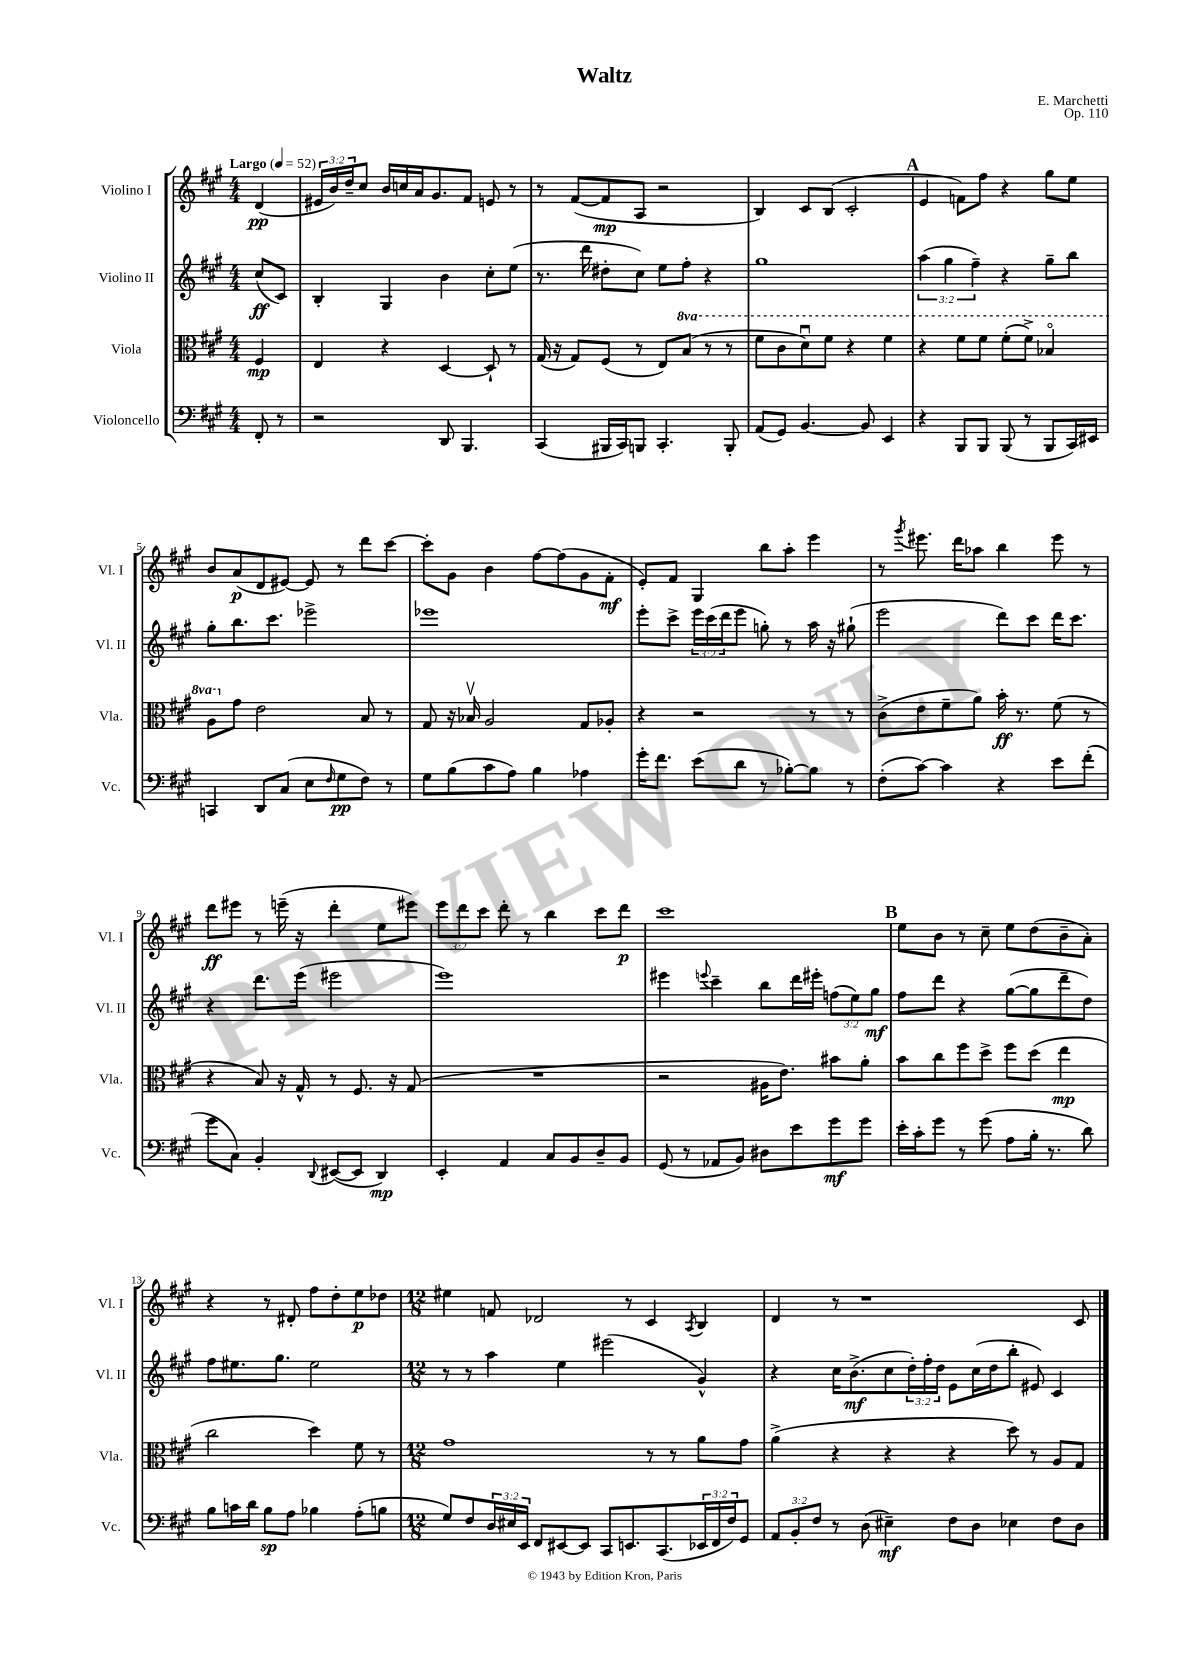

**kern	**kern	**kern	**kern
*staff4	*staff3	*staff2	*staff1
*clefF4	*clefC3	*clefG2	*clefG2
*k[f#c#g#]	*k[f#c#g#]	*k[f#c#g#]	*k[f#c#g#]
*M4/4	*M4/4	*M4/4	*M4/4
*MM52	*MM52	*MM52	*MM52
8FF#'/	4F#/	(8cc#/L	(4d/
8r	.	8c#/J)	.
=	=	=	=
2r	4E/	4B'/	24e#/LL
.	.	.	24b/)
.	.	.	24dd~/J
.	.	.	8cc#/J
.	4r	4G#/	16b/LL
.	.	.	16cc/
.	.	.	16a/J
.	.	.	8.g#/
8DD/	[4D/	4b\	.
4.BBB/	.	.	8f#/J
.	8D`/]	8cc#'\L	8e/
.	8r	(8ee\J	8r
=	=	=	=
(4CC#/	(16G#/	8.r	8r
.	16r	.	.
.	8G#/L)	.	([8f#/L
.	.	16ddd\	.
16BBB#/LL	(8F#/J	8dd#'\L	8f#/]
16CC#/J)	.	.	.
8BBB/J	8r	8cc#\J)	8A/J
4.CC#'/	8E/L)	8ee\L	2r
.	(8b/J	8ff#'\J	.
.	8r	4r	.
8BBB'/	8r	.	.
=	=	=	=
(8AA/L	8ff#\L	1gg#	4B/)
8GG#/J)	8cc#\	.	.
[4.BB/	8ddu\)	.	8c#/L
.	8ff#\J	.	(8B/J
.	4r	.	2c#'/
8BB/]	.	.	.
4EE/	4ff#\	.	.
=	=	=	=
4r	4r	(6aa\	4e/
.	.	6gg#\	.
8BBB/L	8ff#\L	.	8f\L)
.	.	6ff#~\)	.
8BBB/J	8ff#\J	.	8ff#\J
(8BBB/	(8ff#'\L	4r	4r
8r	8ff#^\J)	.	.
8BBB/L	4b-o/	8gg#~\L	8gg#\L
16CC#/L)	.	8bb\J	8ee\J
16EE#/JJ	.	.	.
=	=	=	=
4CC/	8a\L	8gg#'\L	8b/L
.	8g#\J	8.bb\	(8a/
8DD/L	2e\	.	8d/
.	.	8.ccc#\J	.
(8C#/J	.	.	[8e#/J)
8E\L	.	2eee-^\	8e#/]
16qqF#/	.	.	.
8G#\	.	.	8r
8F#\J)	8B/	.	8ddd\L
8r	8r	.	[8ccc#\J
=	=	=	=
8G#\L	8G#/	1eee-	8ccc#'\]L
(8B\	16r	.	8g#\J
.	16B-v/	.	.
8c#\	2A/	.	4b\
8A\J)	.	.	.
4B\	.	.	[8ff#\L
.	.	.	(8ff#\]
4A-\	8G#/L	.	8g#\
.	8A-'/J	.	8f#'\J
=	=	=	=
16g#'\LK	4r	8eee'\L	8e'/L)
8.f#\J	.	.	.
.	.	8ccc#^\J	8f#/J
(8e\L	2r	24eee\LL	4G#/
.	.	(24ccc#\	.
.	.	24ddd\J	.
8d\J	.	8eee\J	.
8r	.	8gg'\)	8bb\L
[8B-'\L)	.	8r	8aa'\J
8B-\]J	8r	16aa\	4eee\
.	.	16r	.
8r	8r	(8gg#`\	.
=	=	=	=
(8F#'\L	(8c#^\L	2eee\	8r
.	.	.	8qggg#/
[8c#\J)	8e\	.	8.eee#\
4c#\]	8f#~\	.	.
.	.	.	16ddd\LK
.	8a\J)	.	8aa-\J
4r	16b'\	8ddd\L)	4bb\
.	8.r	.	.
.	.	8ccc#\J	.
8e\L	(8f#\	16ddd\LK	8eee#\
.	.	8.ccc#\J	.
(8f#'\J	8r	.	8r
=	=	=	=
8g#\L	4r	4r	8ddd\L
8C#\J)	.	.	8eee#\J
4BB'/	8B/)	8.ddd\L	8r
.	16r	.	(16eee~\
.	16G#^^/	(16eee\Jk	16r
8qqDD/	.	.	.
([8EE#/L	8r	2eee#\	4ddd'\
8EE#/]J	8.F#/	.	.
4DD/)	.	.	8ee\L
.	16r	.	.
.	(8G#/	.	8eee#\J)
=	=	=	=
4EE'/	1r	1eee)	12eee\L
.	.	.	12ddd\
.	.	.	12ccc#\J
4AA/	.	.	8ddd'\
.	.	.	8r
8C#/L	.	.	4bb\
8BB/	.	.	.
8D~/	.	.	8ccc#\L
8BB/J	.	.	8ddd\J
=	=	=	=
(8GG#/	2r	4eee#\	1ccc#
8r	.	.	.
.	.	8qqeee/	.
8AA-/L	.	4ccc#~\	.
8BB/J)	.	.	.
8D#\L	16A#\LK	8bb\L	.
.	8.e\J)	.	.
8e\	.	16ddd\L	.
.	.	16eee#'\JJ	.
8g#\	8b#\L	(12ff\L	.
.	.	12ee\)	.
8g#\J	8a'\J	.	.
.	.	12gg#\J	.
=	=	=	=
16e'\LL	8b\L	8ff#\L	8ee\L
16c#'\J	.	.	.
8g#\J	8cc#\	8ddd\J	8b\J
8r	8ff#\	4r	8r
(8g#\	8dd^\J	.	8cc#~\
8A\L	8ff#\L	([8gg#\L	8ee\L
16B'\Jk	(8dd\J	8gg#\]	(8dd\
8.r	.	.	.
.	4ee\	8ddd~\	8b~\
8d\)	.	8dd\J)	8a'\J)
=	=	=	=
8B\L	2cc#\	8ff#\L	4r
16c\L	.	8.ee#\	.
16d\JJ	.	.	.
8B\L	.	.	8r
.	.	8.gg#\J	.
8A\J	.	.	8d#'/
4B-\	4dd\)	2ee#\	8ff#\L
.	.	.	8dd'\
(8A'\L	8f#\	.	8ee\
8B\J	8r	.	8dd-\J
=	=	=	=
*M12/8	*M12/8	*M12/8	*M12/8
8G#/L)	1g#	8r	4ee#\
8F#/	.	8r	.
24D/L	.	4aa\	8f/
24E#/	.	.	.
24EE/JJ	.	.	.
8FF#/L	.	.	2d-/
[8EE#/	.	4ee\	.
8EE#/]J	.	.	.
8CC#/L	.	(2eee#\	.
8.EE/	.	.	8r
.	8r	.	4c#/
(8.CC#/	.	.	.
.	8r	.	.
.	.	.	8qA/
24EE-/L	8a\L	4g#^^/)	4B/
24FF#/	.	.	.
24F#/J)	.	.	.
8GG#/J	8g#\J	.	.
=	=	=	=
12AA/L	(4a^\	4r	4d/
12BB'/	.	.	.
12F#/J	.	.	.
8r	4r	16cc#\LK	8r
.	.	(8.b^\	.
(8D\	.	.	1r
4E#~\)	4r	8cc#\	.
.	.	24dd'\L)	.
.	.	24ff#'\	.
.	.	24dd\JJ	.
8F#\L	4r	8e\L	.
8D\J	.	(16cc#\L	.
.	.	16dd\J	.
4E-\	8dd\)	8bb'\J	.
.	8r	8e#/)	.
8F#\L	8A/L	4c#/	.
8D\J	8G#/J	.	8c#/
==	==	==	==
*-	*-	*-	*-
